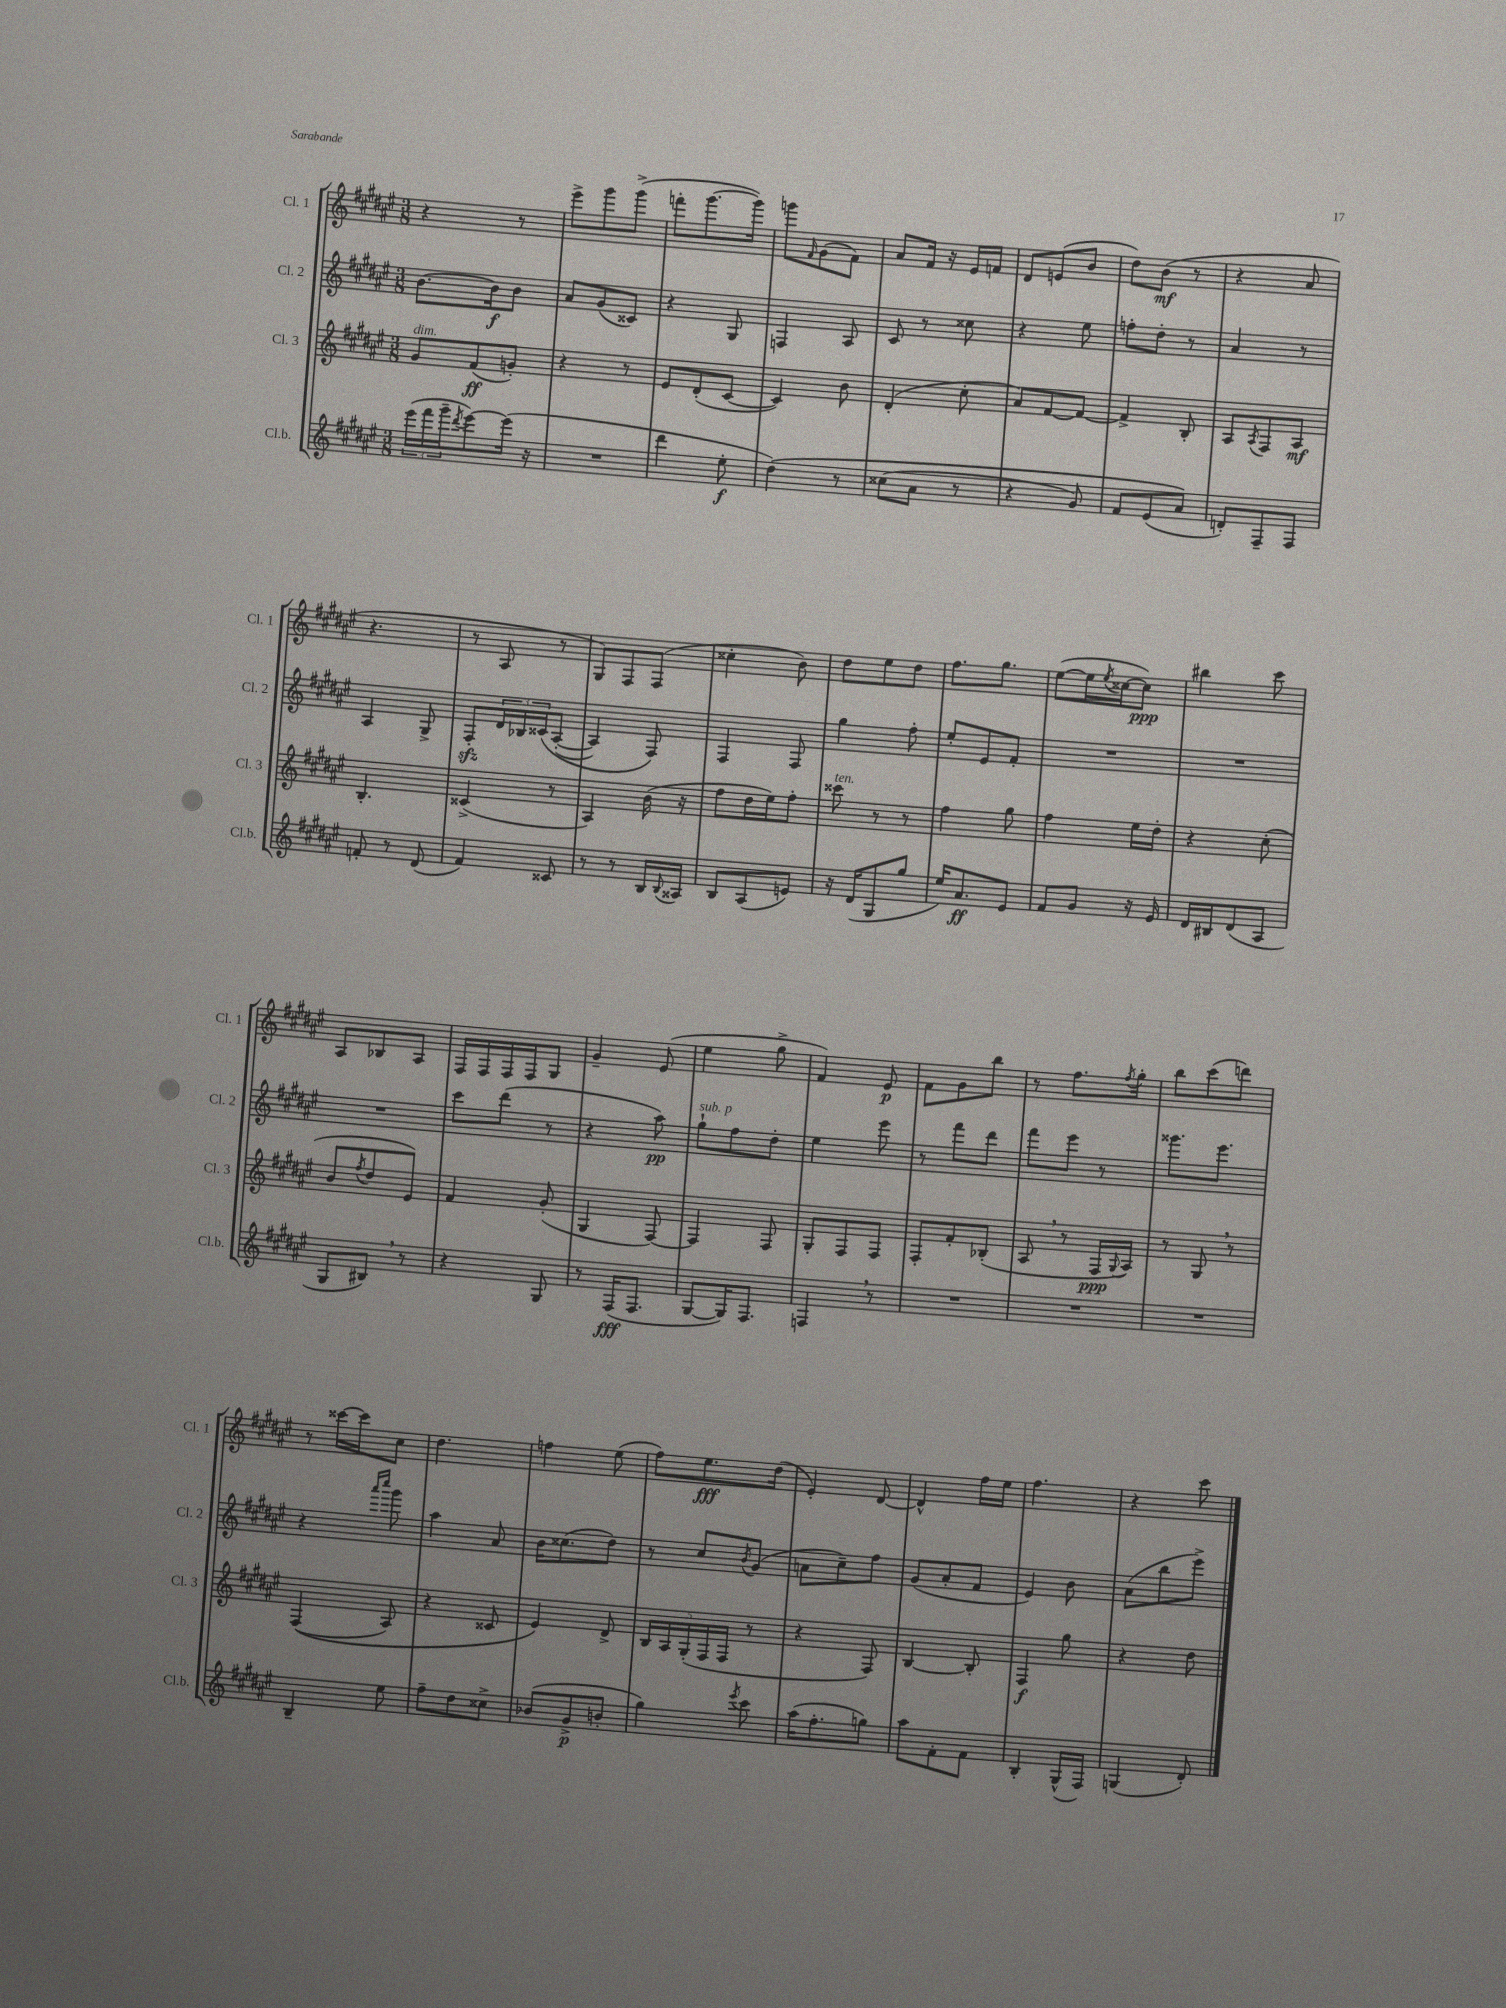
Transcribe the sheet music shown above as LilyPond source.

<<
\new StaffGroup <<
\new Staff = "s0" \with { instrumentName = "Cl. 1" shortInstrumentName = "Cl. 1" } {
    \clef treble \key fis \major \numericTimeSignature \time 3/8
    r4 r8 |
    eis'''8-> gis'''8 gis'''8->( |
    f'''8-. gis'''8.~ gis'''16) |
    g'''8 \grace { fis'16 } gis'8( fis'8) |
    ais'8 fis'16 r16 eis'16 f'16 |
    dis'8 e'8( b'8 |
    dis''8) b'8\mf( r8 |
    r4 ais'8 |
    r4. |
    r8 ais8 r8 |
    gis8) fis8 fis8( |
    cisis''4-. b'8) |
    dis''8 eis''8 dis''8 |
    fis''8. gis''8. |
    eis''8~( eis''16 \acciaccatura { eis''8 } cisis''16~ cisis''8\ppp) |
    bis''4 cis'''8 |
    ais8 bes8 ais8 |
    fis16 fis16 fis16 fis16 gis8 |
    gis'4-- eis'8( |
    eis''4 gis''8-> |
    fis'4) eis'8\p |
    fis'8 gis'8 b''8 |
    r8 fis''8. \acciaccatura { fis''8 } gis''16-. |
    b''8 cis'''8( d'''8) |
    r8 cisis'''16~ cisis'''16 cis''8 |
    dis''4. |
    f''4 eis''8( |
    fis''8) eis''8.\fff dis''16( |
    eis'4-.) dis'8~ |
    dis'4-^ fis''16 eis''16 |
    fis''4. |
    r4 cis'''8 \bar "|." |
}
\new Staff = "s1" \with { instrumentName = "Cl. 2" shortInstrumentName = "Cl. 2" } {
    \clef treble \key fis \major \numericTimeSignature \time 3/8
    b'8.~ b'16\f b'8 |
    ais'8 gis'8( cisis'8) |
    r4 gis8 |
    f4 ais8 |
    cis'8 r8 cisis''8 |
    r4 eis''8 |
    f''8-. dis''8-. r8 |
    ais'4 r8 |
    ais4 gis8-> |
    fis8-.\sfz \tuplet 3/2 { dis'16 bes16 cisis'16\( } ais8~-.( |
    ais4) fis8\) |
    fis4 fis8 |
    gis''4 fis''8-. |
    eis''8-. eis'8 fis'8-. |
    R4. |
    R4. |
    R4. |
    cis'''8 dis'''8( r8 |
    r4 ais''8\pp) |
    gis''8-!^\markup { \italic "sub. p" } fis''8 dis''8-. |
    eis''4 eis'''8 |
    r8 fis'''8 dis'''8 |
    fis'''8 eis'''8 r8 |
    gisis'''8. eis'''8. |
    r4 \grace { ais'''16 cis''''16 } gis'''8 |
    ais''4 ais'8 |
    b'16 cisis''8.( dis''8) |
    r8 cis''8 \acciaccatura { b'8 } gis'8( |
    a'8 cis''8--) fis''8 |
    gis'8( ais'8-. fis'8 |
    eis'4) b'8 |
    ais'8( b''8 eis'''8->) \bar "|." |
}
\new Staff = "s2" \with { instrumentName = "Cl. 3" shortInstrumentName = "Cl. 3" } {
    \clef treble \key fis \major \numericTimeSignature \time 3/8
    gis'8^\markup { \italic "dim." } fis'8\ff( g'8-.) |
    r4 r8 |
    eis'8 dis'8-.( cis'8~ |
    cis'4) b'8 |
    dis'4-.( cis''8-. |
    ais'8) fis'8~ fis'8~ |
    fis'4-> b8-. |
    ais8 \acciaccatura { ais8 } fis8 ais8\mf |
    b4.-. |
    cisis'4->( r8 |
    ais4) b'16( r16 |
    fis''8 dis''16 eis''16) fis''8-. |
    cisis'''8^\markup { \italic "ten." } r8 r8 |
    fis''4 gis''8 |
    fis''4 eis''16 dis''16-. |
    r4 cis''8-.( |
    b'8 \acciaccatura { fis''8 } dis''8 eis'8) |
    fis'4 gis'8-.( |
    gis4 fis8~) |
    fis4 fis8 |
    gis8-. fis8 fis8 |
    fis8-. fis'8-. bes8-.( |
    ais8 \breathe r8 fis16\ppp \appoggiatura { gis8 } ais16) |
    r8 gis8 \breathe r8 |
    fis4(\( ais8) |
    r4 cisis'8 |
    eis'4\) dis'8-> |
    \tuplet 5/4 { b16 ais16 gis16-.( fis16 fis16 } r8 |
    r4 fis8) |
    b4~ b8-. |
    fis4\f gis''8 |
    r4 dis''8 \bar "|." |
}
\new Staff = "s3" \with { instrumentName = "Cl.b." shortInstrumentName = "Cl.b." } {
    \clef treble \key fis \major \numericTimeSignature \time 3/8
    \tuplet 3/2 { eis'''16( fis'''16 gis'''16-- } \acciaccatura { dis'''8 } eis'''8~) eis'''16( r16 |
    R4. |
    dis'''4 eis''8-.\f |
    dis''4)\( r8 |
    cisis''8( ais'8 r8 |
    r4 gis'8) |
    fis'8 eis'8( ais'8\) |
    d'8-.) fis8-- fis8 |
    f'8-. r8 dis'8( |
    fis'4) cisis'8 |
    r8 r8 b16 \appoggiatura { b8 } aisis16 |
    b8 ais8( e'8) |
    r16 dis'16( gis8 gis''8 |
    eis''16) ais'8.\ff eis'8 |
    fis'8 gis'8 r16 eis'16 |
    dis'16 bis16 dis'8( ais8 |
    gis8 bis8) \breathe r8 |
    r4 gis8 |
    r8 fis16\fff( fis8. |
    gis8~ gis16) fis8. |
    f4 \breathe r8 |
    R4. |
    R4. |
    R4. |
    b4-- eis''8 |
    fis''8-- dis''8 cisis''8-> |
    bes'8( gis'8->\p b'8-. |
    gis''4) \acciaccatura { eis'''8 } cis'''8 |
    ais''16( fis''8.-. g''8) |
    ais''8 fis'8-. fis'8 |
    b4-. gis16-^( fis16) |
    g4( dis'8-.) \bar "|." |
}
>>
>>
\layout { \context { \Score \remove "Bar_number_engraver" } }
